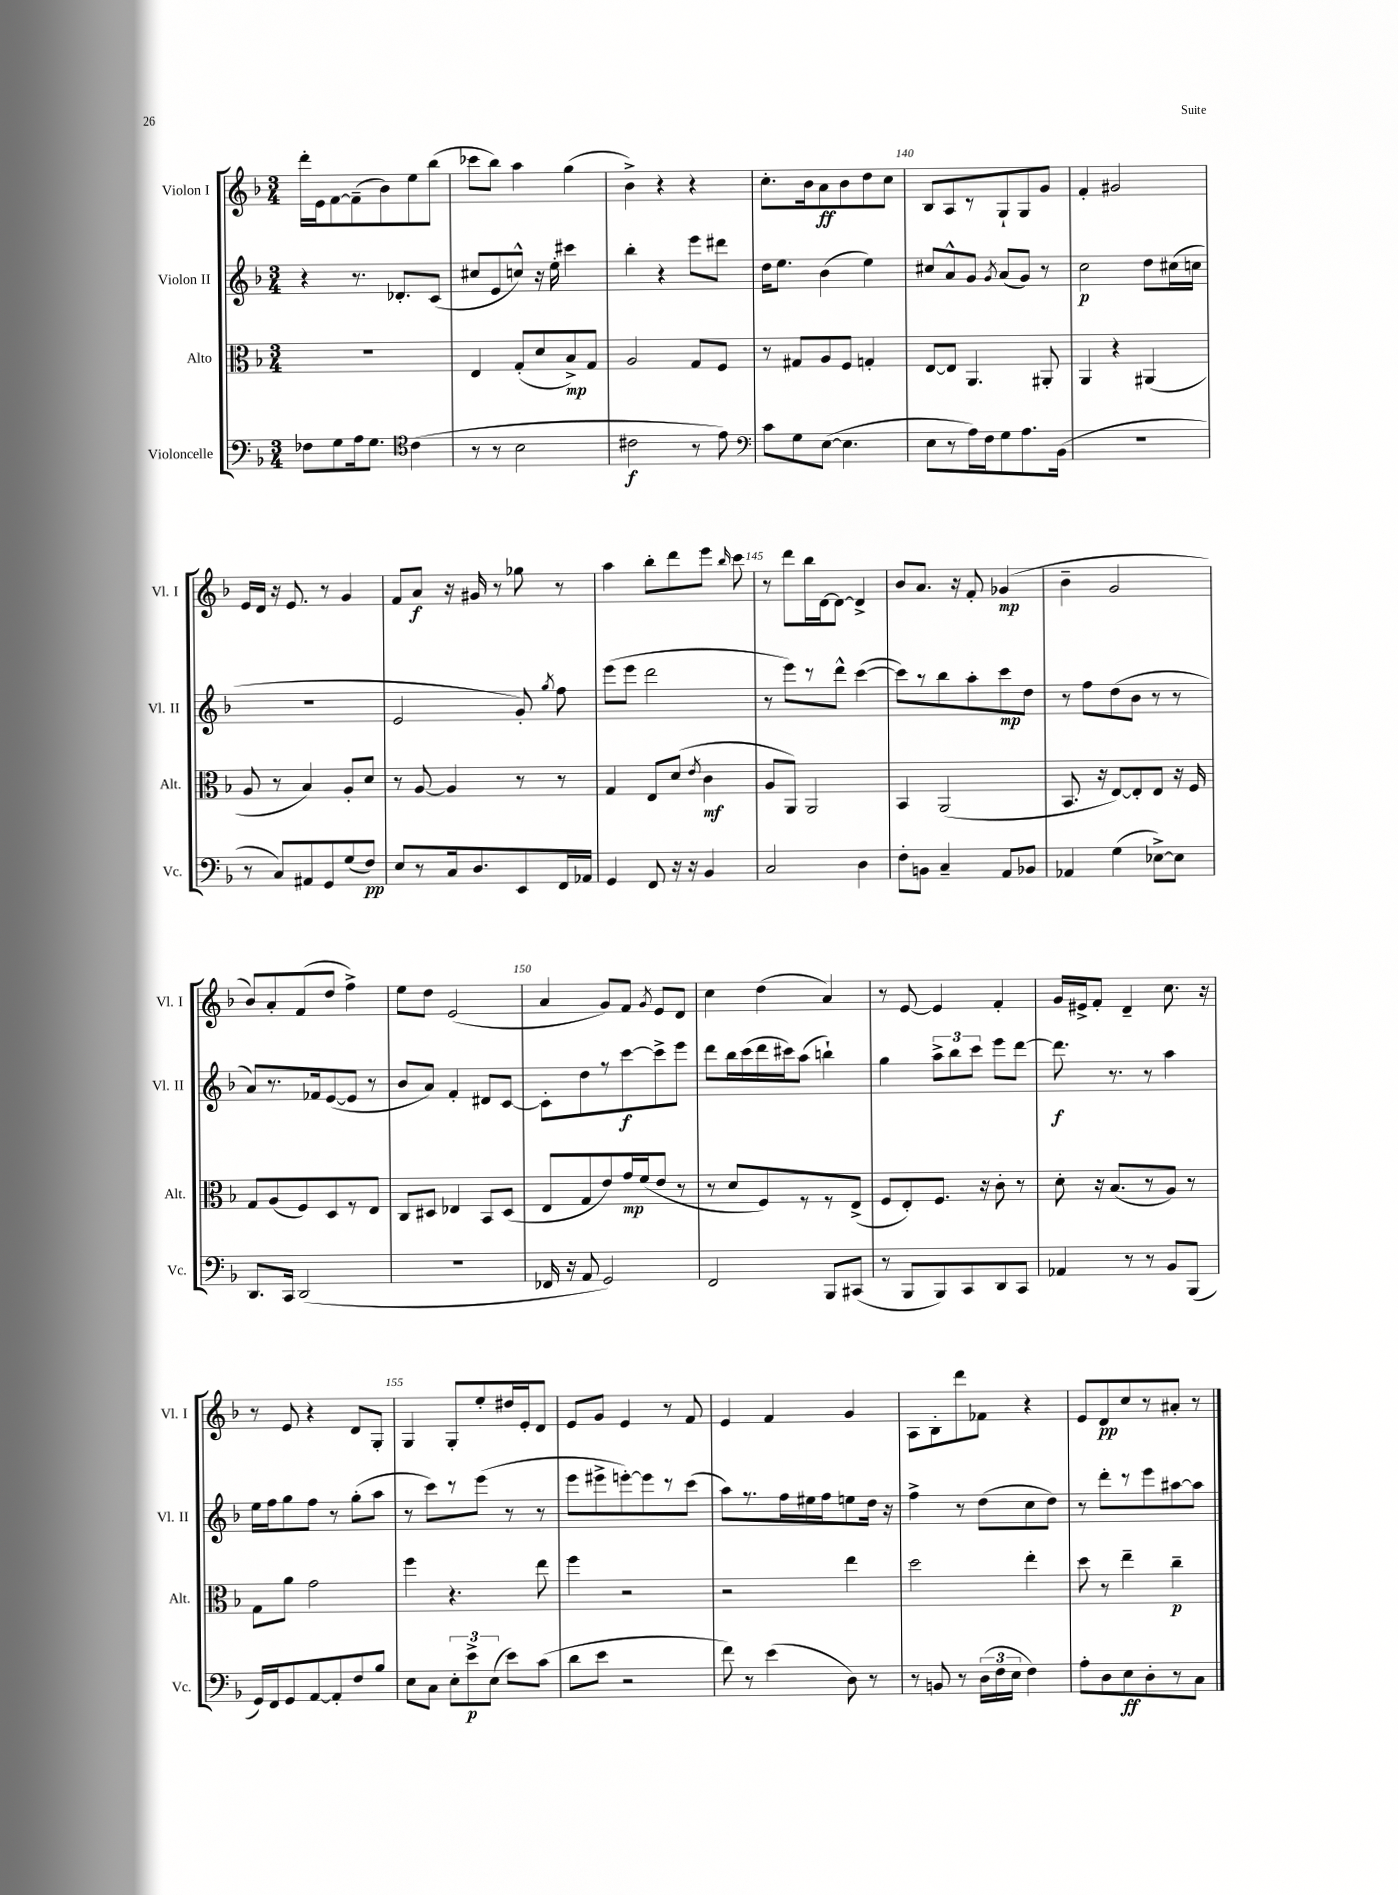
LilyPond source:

<<
\new StaffGroup <<
\new Staff = "s0" \with { instrumentName = "Violon I" shortInstrumentName = "Vl. I" } {
    \clef treble \key f \major \numericTimeSignature \time 3/4
    \autoBeamOff d'''16[-. e'16 f'8~ f'8--( bes'8) e''8 bes''8]( |
    ces'''8[ bes''8]) a''4 g''4( |
    bes'4->) r4 r4 |
    c''8.[-. bes'16 a'8\ff bes'8 d''8 c''8] |
    bes8[ a8 r8 g8-! g8 g'8] |
    f'4-. gis'2 |
    e'16[ d'16] r16 e'8. r8 g'4 |
    f'8[ a'8]\f r16 gis'16 r8 ges''8 r8 |
    a''4 bes''8[-. d'''8 e'''8] \grace { bes''16 } c'''8 |
    r8 d'''8[ bes''16 d'16~ d'8]~ d'4-> |
    bes'8[ a'8.] r16 f'8-. ges'4\mp( |
    bes'4-- g'2 |
    bes'8[) a'8-. f'8( d''8] f''4->) |
    e''8[ d''8] e'2( |
    a'4 g'8[) f'8] \acciaccatura { g'8 } e'8[ d'8] |
    c''4 d''4( a'4) |
    r8 e'8~ e'4 f'4-. |
    g'16[ eis'16-> f'8]-. d'4-- c''8. r16 |
    r8 e'8 r4 d'8[ g8]-. |
    g4 g8[-. e''8-. dis''16 e'16-. d'8] |
    e'8[ g'8] e'4 r8 f'8 |
    e'4 f'4 g'4 |
    a8[ bes8-. d'''8 fes'8] r4 |
    e'8[ d'8\pp c''8 r8 ais'8]-. r8 \bar "|." |
}
\new Staff = "s1" \with { instrumentName = "Violon II" shortInstrumentName = "Vl. II" } {
    \clef treble \key f \major \numericTimeSignature \time 3/4
    \autoBeamOff r4 r8. des'8.[-. c'8]( |
    cis''8[ e'8 c''8]-^) r16 e''16-. cis'''4 |
    bes''4-. r4 e'''8[ dis'''8] |
    d''16[ e''8.] bes'4( e''4) |
    cis''8[ a'8-^ g'8] \acciaccatura { g'8 } a'8[( g'8]) r8 |
    c''2\p d''8[ cis''16( c''16] |
    R2. |
    e'2 g'8-.) \acciaccatura { g''8 } f''8 |
    e'''8[( e'''8] d'''2 |
    r8 e'''8[) r8 d'''8]-^ c'''4~( |
    c'''8[) r8 bes''8 a''8-. c'''8\mp d''8] |
    r8 f''8[ d''8( bes'8] r8 r8 |
    a'8[) r8. fes'16 e'8~( e'8] r8 |
    bes'8[ a'8]) f'4-. dis'8[ c'8]~ |
    c'8[-. d''8 r8 c'''8~\f c'''8-> e'''8] |
    d'''8[ bes''16 c'''16( d'''16 cis'''16) a''8]( b''4-!) |
    g''4 \tuplet 3/2 { a''8[-> bes''8 c'''8] } e'''8[ d'''8]~ |
    d'''8.\f r8. r8 a''4 |
    e''16[ f''16 g''8 f''8] r8 g''8[-.( a''8] |
    r8 c'''8[) r8 e'''8]( r8 r8 |
    e'''8[ eis'''8-> e'''8~-.) e'''8 r8 c'''8]( |
    a''8[) r8. f''16 eis''16 f''16 e''8 d''16] r16 |
    f''4-> r8 d''8[( c''8 d''8]) |
    r8 d'''8[-. r8 e'''8 ais''8~ ais''8] \bar "|." |
}
\new Staff = "s2" \with { instrumentName = "Alto" shortInstrumentName = "Alt." } {
    \clef alto \key f \major \numericTimeSignature \time 3/4
    \autoBeamOff R2. |
    e4 g8[-.( d'8 bes8->\mp) g8] |
    a2 g8[ f8] |
    r8 gis8[ a8 f8] g4-. |
    e8[~ e8] a,4. ais,8-. |
    a,4 r4 ais,4( |
    a8 r8 bes4) a8[-. d'8] |
    r8 a8~ a4 r8 r8 |
    g4 e8[ d'8]( \acciaccatura { e'8 } c'4\mf |
    a8[ a,8]) a,2 |
    bes,4 a,2( |
    bes,8. r16 e8[~) e8-. e8] r16 f16 |
    g8[ a8( f8) d8 r8 e8] |
    c8[ dis8] ees4 bes,8[ dis8]( |
    e8[ g8 e'8) g'16\mp f'16( e'8] r8 |
    r8 d'8[ f8) r8 r8 e8]->( |
    f8[ e8-.) f8.] r16 c'8-. r8 |
    d'8-. r16 bes8.[( r8 a8]) r8 |
    g8[ a'8] g'2 |
    f''4 r4. e''8 |
    f''4 r2 |
    r2 e''4 |
    d''2 e''4-. |
    d''8 r8 e''4-- c''4--\p \bar "|." |
}
\new Staff = "s3" \with { instrumentName = "Violoncelle" shortInstrumentName = "Vc." } {
    \clef bass \key f \major \numericTimeSignature \time 3/4
    \autoBeamOff fes8[ g8 a16 g8.] \clef tenor c'4( |
    r8 r8 bes2 |
    cis'2\f r8 e'8) |
    \clef bass c'8[ g8 e8]~( e4. |
    e8[ r8 a16) f16 g8 a8. bes,16]( |
    R2. |
    r8 c8[) ais,8 g,8 g8( f8]\pp) |
    e8[ r8 c16 d8. e,8 f,16 aes,16] |
    g,4 f,8 r16 r16 bes,4 |
    c2 d4 |
    f8[-. b,8] c4-- a,8[ bes,8] |
    aes,4 g4( ees8[~->) ees8] |
    d,8.[ c,16] d,2( |
    R2. |
    fes,16 r16 a,8 g,2) |
    f,2 bes,,8[ cis,8]( |
    r8 bes,,8[ bes,,8) c,8 d,8 c,8] |
    aes,4 r8 r8 bes,8[ bes,,8]( |
    g,16[) f,16 g,8 a,8~ a,8-. f8 bes8] |
    e8[ c8] \tuplet 3/2 { e8[-. e'8->\p e8]( } e'8[) c'8]( |
    d'8[ e'8] r2 |
    f'8) r8 e'4( d8) r8 |
    r8 b,8 r8 \tuplet 3/2 { d16[( f16 e16] } f4) |
    a8[-. d8 e8\ff d8-. r8 c8] \bar "|." |
}
>>
>>
\layout { \context { \Score currentBarNumber = #136 \override BarNumber.break-visibility = ##(#f #t #t) barNumberVisibility = #(every-nth-bar-number-visible 5) } }
